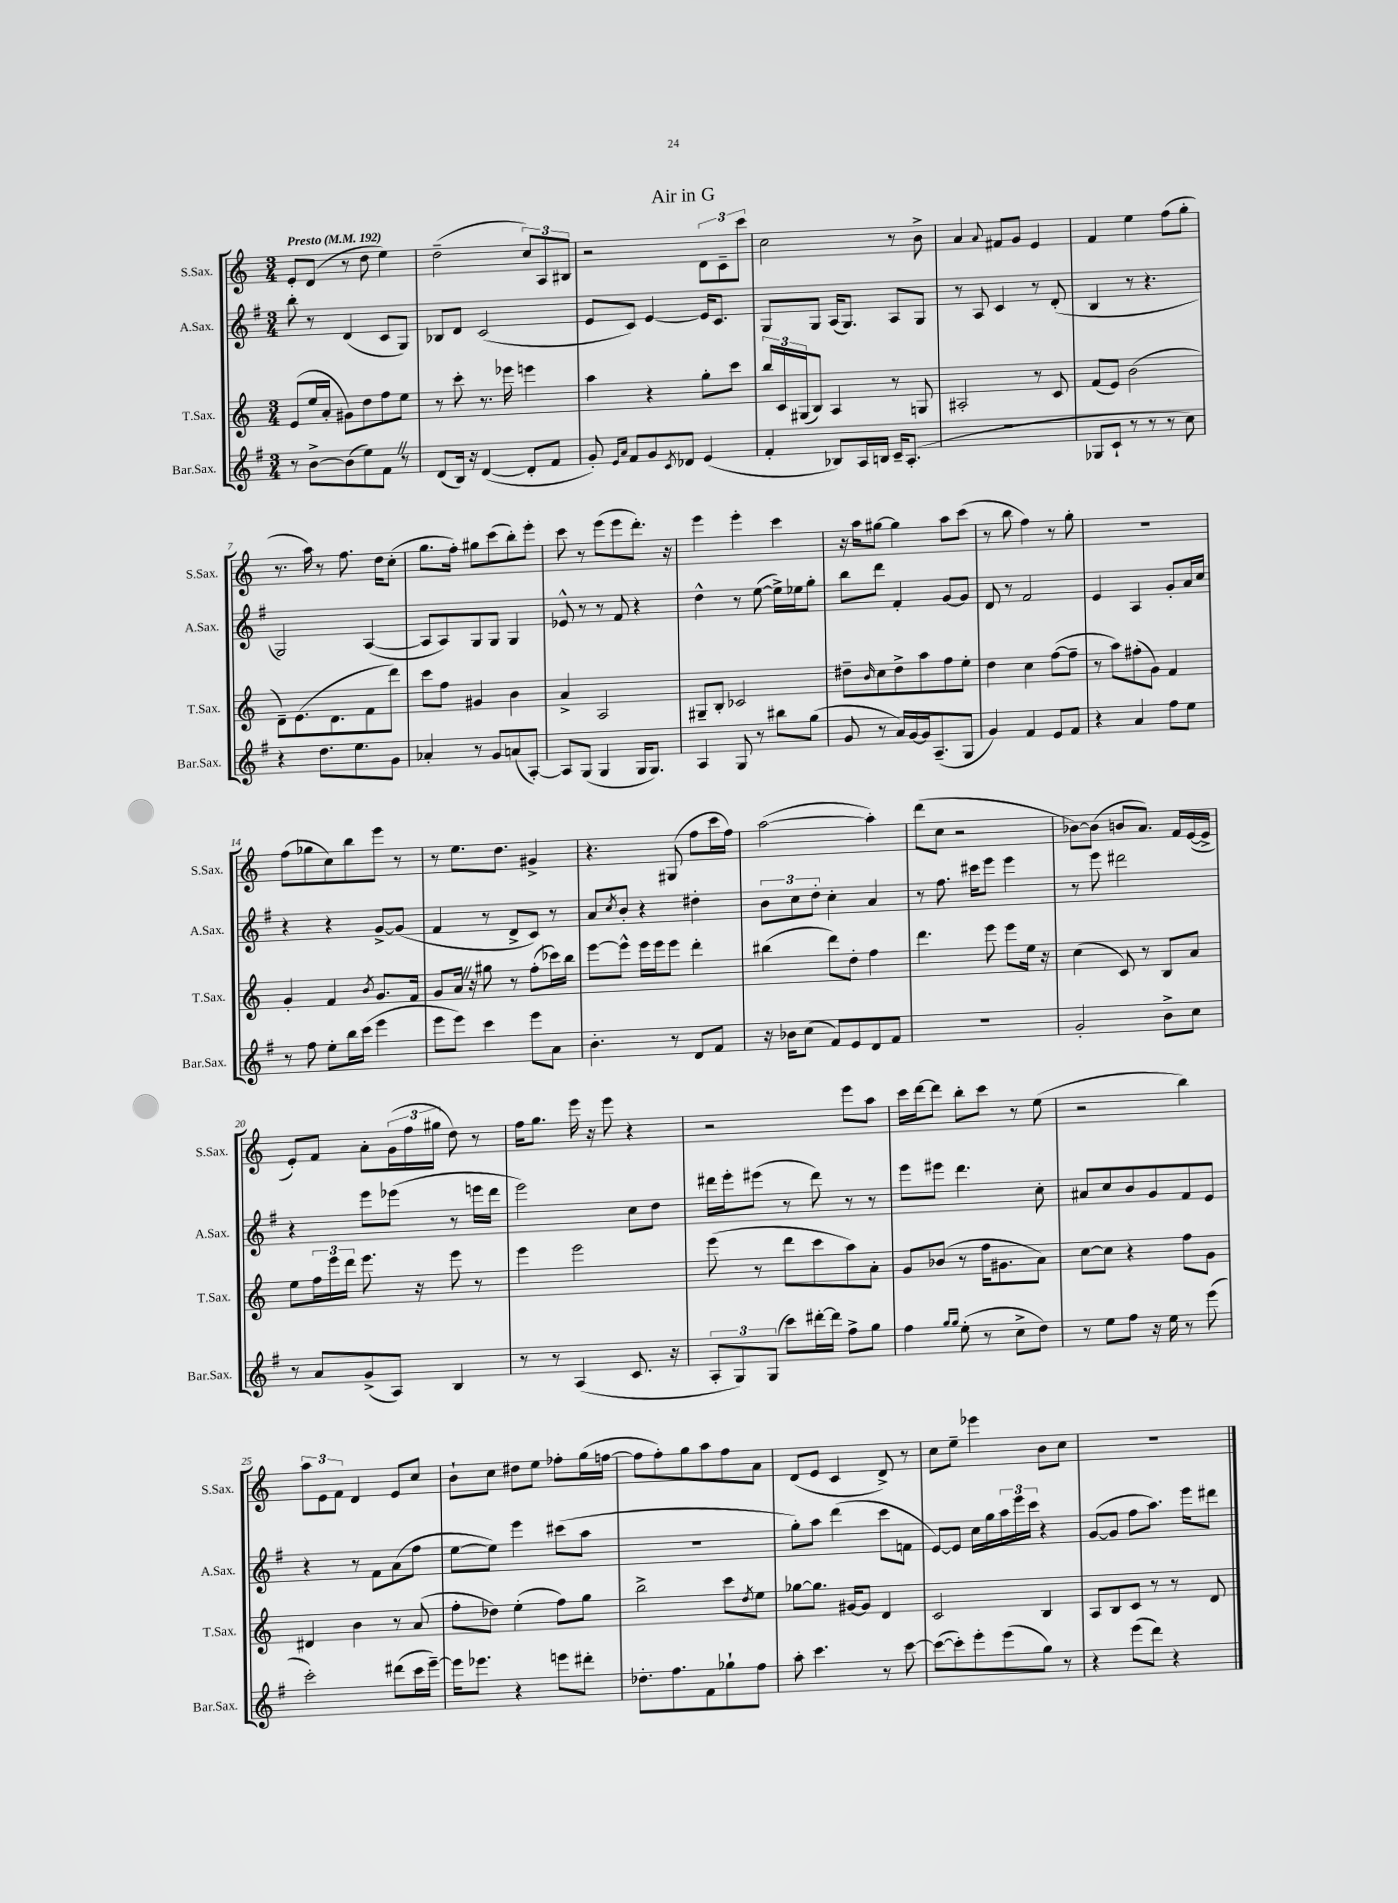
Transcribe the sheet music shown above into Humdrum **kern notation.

**kern	**kern	**kern	**kern
*staff4	*staff3	*staff2	*staff1
*clefG2	*clefG2	*clefG2	*clefG2
*k[f#]	*k[]	*k[f#]	*k[]
*M3/4	*M3/4	*M3/4	*M3/4
*MM192	*MM192	*MM192	*MM192
8r	(8e/L	8bb'\	8e'/L
[8b^\L	16ee/L	8r	(8d/J
.	16a'/JJ	.	.
(8b\]	8g#\L)	(4d/	8r
8ee\)	8dd\	.	8dd\
8f#\J	8ff\	8c/L	4ee\)
8r	8ee\J	8G/J)	.
=	=	=	=
(8d/L	8r	8B-/L	(2dd~\
16B/Jk)	8ccc'\	8d/J	.
16r	.	.	.
([4d/	8.r	(2c/	.
.	16eee-\	.	.
8d'/]L	4eee\	.	12cc/L)
.	.	.	12A/
8f#/J	.	.	.
.	.	.	12B#/J
=	=	=	=
8g'/)	4aa\	8e/L	2r
16qqe/LL	.	.	.
16qqa/JJ	.	.	.
8f#/L	.	8c/J)	.
8g/	4r	[4e/	.
8qc/	.	.	.
8d-/J	.	.	.
(4e/	8gg'\L	16e/]LK	12d\L
.	.	8.c/J	.
.	.	.	12c~\
.	8ccc\J	.	.
.	.	.	12ccc\J
=	=	=	=
4f#'/	24bb/LL	8G/L	2cc\
.	24c/	.	.
.	(24G#/J	.	.
.	8B/J)	8G/J	.
8B-/L)	4A/	(16A/LK	.
.	.	8.G/J)	.
16A/L	.	.	.
16B/JJ	.	.	.
16c~/LK	8r	8A/L	8r
(8.A'/J	.	.	.
.	8G/	8G/J	8b^\
=	=	=	=
2.r	2A#'/	8r	4a/
.	.	8A/	.
.	.	.	8qqa/
.	.	4c/	8f#/L
.	.	.	8g/J
.	8r	8r	4e/
.	8c/	(8d'/	.
=	=	=	=
8G-/L	(8f/L	4B/	4f/
8c`/J	8e/J)	.	.
8r	(2b\	8r	4ee\
8r	.	4.r	.
8r	.	.	(8ff\L
8cc\)	.	.	8gg'\J
=	=	=	=
4r	8d~\L)	2G/)	8.r
.	(8.e\	.	.
.	.	.	16aa\)
8.dd\L	.	.	8r
.	8.d\	.	.
.	.	.	8.ff\
8.ee\	.	.	.
.	8f\	([4A/	.
.	.	.	16dd\LK
8g\J	8ddd\J)	.	(8cc'\J
=	=	=	=
4a-'/	8ccc\L	8A/]L	8.gg\L
.	8ff\J	8A/)	.
.	.	.	16ff'\Jk)
8r	4g#/	8G/	8gg#\L
8g/L	.	8G/J	(8ccc\
(8a/	4b\	4G/	8bb'\)
[8A'/J)	.	.	8eee'\J
=	=	=	=
8A/]L	4a^/	8e-^^/	8ccc\
(8G/J	.	8r	8r
4G/	2A/	8r	(8eee\L
.	.	8f#/	8eee\
16G/LK	.	4r	8.ddd'\J)
8.G/J)	.	.	.
.	.	.	16r
=	=	=	=
4A/	8G#~/L	4dd^^\	4eee\
.	8B'/J	.	.
8G/	2c-/	8r	4eee'\
8r	.	([8ee\	.
8bb#\L	.	16ee^\]LL)	4ccc\
.	.	16ee-\J	.
(8gg\J	.	8gg'\J	.
=	=	=	=
8g/	8dd#~\L	8bb\L	16r
.	.	.	16aa\LK
.	16qqb/	.	.
8r	8cc\	8ddd\J	[8gg#\J
16a/LL)	8dd#^\	4f#'/	4gg#\]
[16g/	.	.	.
16g/]J	8aa\	.	.
(8.A~/	.	.	.
.	8ff\	[8g/L	8aa\L
8G/J	8ee'\J	8g/]J	(8ccc\J
=	=	=	=
4g/)	4dd\	8d/	8r
.	.	8r	8bb\
4f#/	4cc\	2f#/	4ff\)
8e/L	([8ff\L	.	8r
8f#/J	8ff~\]J	.	8gg'\
=	=	=	=
4r	8r	4e/	2.r
.	8aa\L)	.	.
4a/	(8ff#'\	4A/	.
.	8g\J)	.	.
8ff#\L	4f/	8g'/L	.
8ee\J	.	16a/L	.
.	.	16cc/JJ	.
=	=	=	=
8r	4g'/	4r	(8ff\L
8ff#\	.	.	8gg-\
8ee'\L	4f/	4r	8cc\)
16bb\L	.	.	8bb\
(16ccc\JJ	.	.	.
.	8qb/	.	.
4eee\	8.g/L	[8g^/L	8eee\J
.	.	(8g/]J	8r
.	16f/Jk	.	.
=	=	=	=
8eee\L	8g/L	4f#/	8r
8eee\J)	16a/Jk	.	8.ee\L
.	16r	.	.
4ccc\	8gg#\	8r	.
.	.	.	8.dd\J
.	8r	8d^/L	.
8eee\L	(8ff'\L	8c/J)	4g#^/
8a\J	16ccc-\L)	8r	.
.	16bb\JJ	.	.
=	=	=	=
4.b'\	[8eee\L	8a/L	4.r
.	.	8qcc/	.
.	8eee^^\]J	8b'/J	.
.	16eee\LL	4r	.
.	16eee\J	.	.
8r	8eee\J	.	(8G#/
8d/L	4ddd'\	4dd#'\	8ff\L
8f#/J	.	.	16ccc\L
.	.	.	16ff\JJ)
=	=	=	=
16r	(4bb#\	12b\L	([2aa\
16b-\LK	.	.	.
.	.	12cc\	.
(8cc\J	.	.	.
.	.	12dd'\J	.
8f#/L)	8ddd\L)	4cc'\	.
8e/	8dd'\J	.	.
8d/	4ff\	4a/	4aa'\])
8f#/J	.	.	.
=	=	=	=
2.r	4.ddd\	8r	(8ddd\L
.	.	8.ff#\	8cc\J
.	.	.	2r
.	.	16ccc#\LK	.
.	8eee\	8eee\J	.
.	8eee\L	4eee\	.
.	16ee\Jk	.	.
.	16r	.	.
=	=	=	=
2g'/	(4cc\	8r	[8b-\L)
.	.	8eee\	(8b-\]J
.	8c/)	2ddd#\	8b/L
.	8r	.	8.a/J)
8b^\L	8B/L	.	.
.	.	.	16f/LL
8cc\J	8a/J	.	([16e/
.	.	.	16e^/]JJ
=	=	=	=
8r	8ee\L	4r	8e'/L)
8a/L	24ff\L	.	8f/J
.	24eee\	.	.
.	24ddd\JJ	.	.
(8g^/	8.eee\	8eee\L	8a'\L
8A/J)	.	(8eee-\J	(24g\L
.	.	.	24ff\
.	16r	.	.
.	.	.	24gg#\JJ
4B/	8eee\	8r	8dd\)
.	8r	16eee\LL	8r
.	.	16ddd\JJ	.
=	=	=	=
8r	4eee\	2eee\)	16ff\LK
.	.	.	8.gg\J
8r	.	.	.
(4A/	2eee\	.	16eee\
.	.	.	16r
.	.	.	8eee\
8.c/	.	8cc\L	4r
.	.	8dd\J	.
16r	.	.	.
=	=	=	=
12A'/L	(8eee\	16ddd#\LL	2r
.	.	16eee'\J	.
12G/)	.	.	.
.	8r	(8eee#\J	.
(12G/J	.	.	.
8ccc\L)	8ddd\L	8r	.
[16ddd#'\L	8ccc\	8ddd#\)	.
16ddd#\]JJ	.	.	.
8ff#^\L	8aa\)	8r	8eee\L
8gg\J	8a'\J	8r	8aa\J
=	=	=	=
4ff#\	8g/L	8eee\L	16ccc\LL
.	.	.	[16ddd\J
.	(8b-/J	8eee#\J	8ddd\]J
16qqgg/LL	.	.	.
16qqgg/JJ	.	.	.
(8ee'\	8r	4.ddd\	8bb'\L
8r	16ff\LK	.	8ccc\J
.	8.g#\	.	.
8cc^\L	.	.	8r
8dd\J)	8a\J)	8cc'\	(8ee\
=	=	=	=
8r	[8cc\L	8a#/L	2r
8ee\L	8cc\]J	8cc/	.
8ff#\J	4r	8b/	.
16r	.	8g/	.
16ee\	.	.	.
8r	8ff\L	8f#/	4bb\)
(8eee\	8g\J	8e/J	.
=	=	=	=
2ccc'\)	4d#/	4r	12aa\L
.	.	.	12e\
.	.	.	12f\J
.	4b\	8r	4d/
.	.	8f#\L	.
(8ddd#\L	8r	(8a\	8e/L
16ccc\L	(8a/	8ff#\J	8cc/J
[16eee~\JJ)	.	.	.
=	=	=	=
16eee\]LK	8ff'\L	[8ee\L	8b`\L
8.eee-\J	.	.	.
.	8dd-\J)	8ee\]J)	8cc\J
4r	(4ee'\	4eee\	8dd#\L
.	.	.	8ee\J
8eee\L	8ff\L)	(8ccc#\L	8ff-'\L
8ddd#'\J	8gg\J	8aa\J	(16gg\L
.	.	.	[16ff\JJ
=	=	=	=
8.dd-'\L	2bb^\	2.r	8ff\]L
.	.	.	8ff'\)
8.ff#\	.	.	.
.	.	.	8gg\
8f#\	.	.	8aa\
8gg-`\	8ccc\L	.	8ff\
.	8qdd/	.	.
8ff#\J	8ee\J	.	8a\J
=	=	=	=
8aa'\	[8gg-\L	8gg'\L)	(8d/L
4.ccc\	8.gg-\]J	8aa\J	8e/J
.	.	(4ddd\	4c/
.	[16g#/LK	.	.
.	8g#/]J	.	.
8r	4d/	8ccc\L	8d^/)
[8ccc\	.	8f\J	8r
=	=	=	=
(8ccc\_L	2c/	[8e/L)	8cc\L
8ccc'\])	.	8e/]J	8ee~\J
8eee'\	.	16cc\LL	4eee-\
.	.	16gg\	.
(8eee\	.	24aa\	.
.	.	24eee\	.
.	.	24ccc\JJ	.
8gg\J)	4B/	4r	8b\L
8r	.	.	8cc\J
=	=	=	=
4r	8A/L	([8g/L	2.r
.	8B/	8g/]J	.
(8eee\L	8c/J	8ff#\L	.
8ddd\J)	8r	8.aa\J)	.
4r	8r	.	.
.	.	16eee\LK	.
.	8d/	8ddd#\J	.
==	==	==	==
*-	*-	*-	*-
